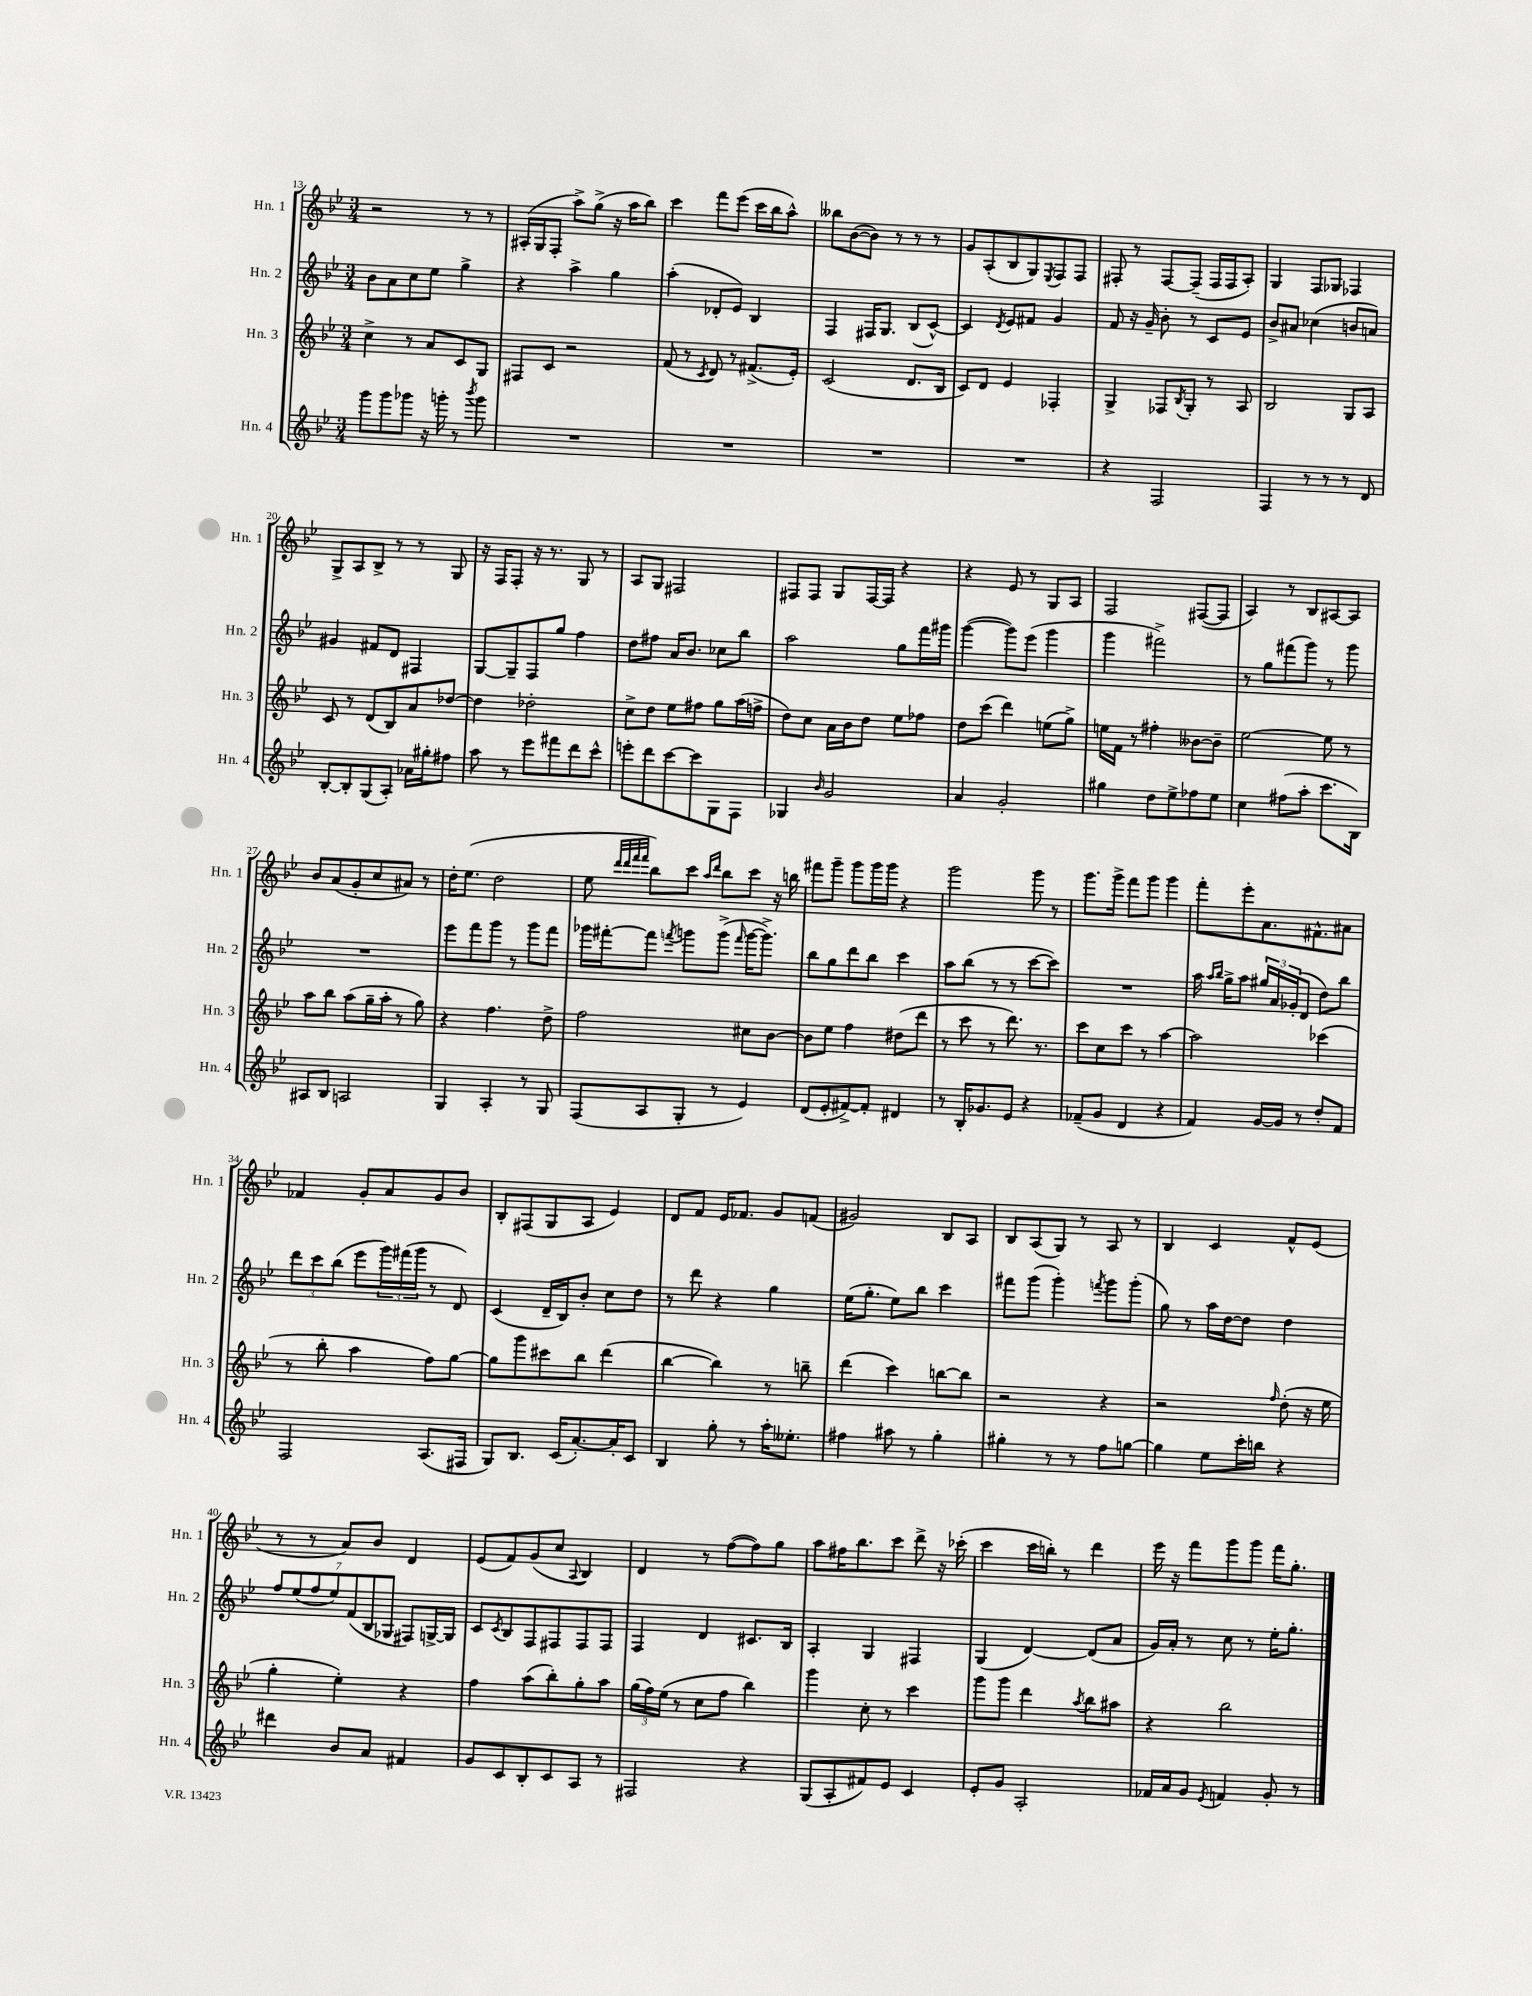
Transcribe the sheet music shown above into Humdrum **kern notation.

**kern	**kern	**kern	**kern
*staff4	*staff3	*staff2	*staff1
*clefG2	*clefG2	*clefG2	*clefG2
*k[b-e-]	*k[b-e-]	*k[b-e-]	*k[b-e-]
*M3/4	*M3/4	*M3/4	*M3/4
8ggg\L	4cc^\	8b-\L	2r
8ggg\	.	8a\	.
8ggg-\J	8r	8cc\	.
16r	8a/L	8ee-\J	.
16ggg'\	.	.	.
8r	8c/	4gg^\	8r
8qbbb-/	.	.	.
8ggg\	8G/J	.	8r
=	=	=	=
2.r	8F#/L	4r	(16A#'/LL
.	.	.	16G/J
.	8c/J	.	8F'/J
.	2r	4aa^\	8aa^\L)
.	.	.	(8gg^\J
.	.	4gg\	16r
.	.	.	16aa\LK
.	.	.	8bb-\J)
=	=	=	=
2.r	(8f/	(4aa'\	4ccc\
.	8r	.	.
.	8qc/	.	.
.	8d/)	8d-'/L	8fff\L
.	8r	8e-/J)	(8eee-\J
.	(8.f#^/L	4B-/	16ccc\LL
.	.	.	16bb-\J
.	.	.	8aa^^\J)
.	16e-'/Jk)	.	.
=	=	=	=
2.r	(2c/	4F/	8bb--\L
.	.	.	([8b-\
.	.	16F#/LK	8b-\]J)
.	.	8.G/J	.
.	.	.	8r
.	8.d/L	(8B-/L	8r
.	.	[8c^^/J)	8r
.	16B-/Jk	.	.
=	=	=	=
2.r	8c/L)	4c/]	8g/L
.	8d/J	.	(8A'/
.	.	8qd/	.
.	4e-/	8e-/L	8B-/
.	.	8f#/J	8G/)
.	.	.	8qE-/
.	4F-'/	4g/	8F/
.	.	.	8F/J
=	=	=	=
4r	4G^/	8f/	8F#'/
.	.	16r	8r
.	.	16g~/	.
2F/	8F-/L	8b-'\	[8F#/L
.	8qB-/	.	.
.	8G'/J	8r	(8F#~/]J
.	8r	8c/L	16F#/LL
.	.	.	16F#/J
.	8A/	8e-/J	8A'/J)
=	=	=	=
4F/	2B-/	8b-^/L	4G/
.	.	8a#/J	.
8r	.	(4cc-\	8F/L
8r	.	.	8G-/J
8r	8G/L	8b/L	4F-/
8d/	8A/J	8a/J)	.
=	=	=	=
[8B-'/L	8c/	4g#/	8G^/L
8B-'/]	8r	.	8A/
(8G/	(8d/L	8f#/L	8B-^/J
8A'/J)	8B-/)	8d/J	8r
16a-\LL	8a/	4F#/	8r
16gg#'\J	.	.	.
8ff#\J	[8dd-/J	.	8G/
=	=	=	=
8aa\	4dd-\]	[8G/L	16r
.	.	.	16F/LK
8r	.	8G~/]	8F'/J
8eee-\L	2dd-'\	8F/	16r
.	.	.	8.r
8fff#\	.	8gg/J	.
8ddd\	.	4ff\	8G/
8ccc^^\J	.	.	8r
=	=	=	=
8eee'\L	8cc^\L	8dd\L	8A/L
8ddd\	8dd\J	8ff#\J	8G/J
[8ccc\	8ee-\L	16a/LK	2F#/
.	.	8.b-/J	.
8ccc\]	8ff#\J	.	.
8G\	8gg\L	8cc-\L	.
8F\J	(16aa\L	8bb-\J	.
.	16ff^\JJ	.	.
=	=	=	=
4G-/	8dd\L)	2aa\	8F#/L
.	8cc\J	.	8F#/J
16qqb-/	.	.	.
2g/	16a\LL	.	8G/L
.	16b-\J	.	.
.	8dd\J	.	[16F#/L
.	.	.	16F#/]JJ
.	8ee-\L	8gg\L	4r
.	8ff-\J	16fff\L	.
.	.	16ggg#\JJ	.
=	=	=	=
4a/	8dd\L	([4ggg\	4r
.	(8ccc\J	.	.
2g'/	4ddd\)	8ggg\]L)	8e-/
.	.	(8eee-\J	8r
.	(8ee\L	4ggg\	8G/L
.	8gg^\J)	.	8A/J
=	=	=	=
4gg#\	16ee\LL	4ggg\	2F/
.	16f\JJ	.	.
.	8r	.	.
8dd\L	4ff#'\	2fff#^\)	.
8ee-^\	.	.	.
8ff-\	[8b--\L	.	([8F#/L
8ee-\J	8b--~\]J	.	8F#/]J
=	=	=	=
4cc\	[2ee-\	8r	4A/)
.	.	8gg\L	.
(8ff#\L	.	(8fff#\	8r
8aa'\J	.	8ggg\J)	8B-/L
8.ccc\L	8ee-\]	8r	[8A#/
.	8r	8ggg\	8A#/]J
16B-\Jk)	.	.	.
=	=	=	=
8A#/L	8aa\L	2.r	8b-/L
8B-/J	8bb-\J	.	(8a/
2A/	(8aa\L	.	8g'/
.	16gg~\L	.	8cc/
.	16aa'\JJ	.	.
.	8r	.	8a#/J)
.	8gg\)	.	8r
=	=	=	=
4G/	4r	8eee-\L	16dd'\LK
.	.	.	(8.ee-\J
.	.	8fff\	.
4A'/	4.ff\	8ggg\J	2dd\
.	.	8r	.
8r	.	8ggg\L	.
8G/	8dd^\	8fff\J	.
=	=	=	=
(8F/L	2ff\	16ggg-\LL	8ee-\
.	.	[16fff#'\J	.
.	.	.	32qqddd/LLL
.	.	.	32qqddd/
.	.	.	32qqfff/
.	.	.	32qqfff/JJJ
8A/	.	8fff#\]J	8bb-\L)
.	.	8qfff/	.
8G'/J	.	8ggg\L	8ccc\J
.	.	.	16qqaa/LL
.	.	.	16qqddd/JJ
8r	.	(8ggg^\J	8bb-\L
.	.	16qqfff/	.
4e-/)	8cc#\L	[16ggg\LK	8ccc\J
.	.	8.ggg^\]J)	.
.	[8b-\J	.	16r
.	.	.	16bb\
=	=	=	=
(8d/L	8b-\]L	8bb-\L	8fff#\L
8e-'/	8ee-\J	8gg\	8ggg~\J
[8f#^/)	4ff\	8ddd\	8ggg\L
8f#'/]J	.	8bb-\J	16ggg\L
.	.	.	16ggg\JJ
4d#/	(8dd#\L	4ccc\	4r
.	8ddd\J	.	.
=	=	=	=
8r	8r	8aa\L	2ggg\
16B-'/LK	8ccc\	(8bb-\J	.
8.g-/	.	.	.
.	8r	8r	.
8e-/J	8.ddd\)	8r	.
4r	.	[8ccc\L	8ggg\
.	8.r	.	.
.	.	8ccc\]J)	8r
=	=	=	=
(8f-~/L	8ccc\L	2.r	8.ggg\L
8g/J	8cc\	.	.
.	.	.	16ggg^\Jk
4d/	8ccc\J	.	8fff\L
.	8r	.	8ggg\J
4r	[4aa\	.	4ggg\
=	=	=	=
4f/)	2aa\]	16aa\	8fff'\L
.	.	16qqaa/LL	.
.	.	16qqbb-/JJ	.
.	.	16gg^\LK	.
.	.	8aa\J	8eee-'\
[16g/LL	.	24gg#/LL	8.a\
.	.	24a/	.
16g/]JJ	.	.	.
.	.	(24g-'/J	.
8r	.	8d/J	.
.	.	.	8.f#^^\
8dd'/L	(4ccc-\	8dd\L)	.
8f/J	.	8bb-\J	8a#\J
=	=	=	=
2F/	8r	12ddd\L	4f-/
.	.	12ccc\	.
.	8bb-'\	.	.
.	.	(12bb-\J	.
.	4aa\	8eee-\L	8g'/L
.	.	24ggg\L)	8a/
.	.	(24fff#\	.
.	.	24ggg\JJ	.
(8.A/L	8ff\L)	8r	8g/
.	[8gg\J	8d/)	8b-/J
16F#/Jk	.	.	.
=	=	=	=
8G/L)	8gg\]L	(4c/	8B-'/L
8.B-/J	8ggg\	.	(8F#/
.	8ccc#\	16d~/LL	8G/
(16c/LK	.	16B-/J)	.
[8.a'/)	8bb-\J	8b-'/J	8A/J
.	(4ddd\	8cc\L	4e-/)
16a'/]K	.	.	.
8c/J	.	8dd\J	.
=	=	=	=
4B-/	[4bb-\	8r	8d/L
.	.	8ddd\	8f/J
8gg'\	4bb-\])	4r	16e-/LK
.	.	.	8.f-/J
8r	.	.	.
16aa'\LK	8r	4gg\	8g/L
8.ee--'\J	.	.	.
.	8bb~\	.	(8f/J
=	=	=	=
4ff#\	(4ddd\	(16ee-\LK	2g#/)
.	.	8.gg'\J	.
8aa#\	4ccc\)	8ee-\L)	.
8r	.	8bb-\J	.
4gg'\	[8bb\L	4ccc\	8B-/L
.	8bb\]J	.	8A/J
=	=	=	=
4gg#'\	2r	8fff#\L	8B-/L
.	.	(8ggg\J	(8A/
8r	.	4ggg'\)	8G/J)
8r	.	.	8r
.	.	8qfff/	.
8ff\L	4r	8ggg\L	8A/
[8gg\J	.	(8ggg'\J	8r
=	=	=	=
4gg\]	2r	8gg\)	4B-/
.	.	8r	.
8ee-\L	.	16aa\LL	4c/
.	.	[16dd\J	.
16ccc'\L	.	8dd\]J	.
16bb\JJ	.	.	.
.	16qqff/	.	.
4r	(8dd'\	4dd\	8f^^/L
.	16r	.	(8e-/J
.	16ee-\	.	.
=	=	=	=
4ddd#\	4gg'\	14ff/L	8r
.	.	(14ee-/	.
.	.	.	8r
.	.	14ff/	.
.	.	14ee-/)	.
8b-/L	4ee-'\)	.	8a/L)
.	.	(14f/	.
.	.	14B-/	.
8a/J	.	.	8b-/J
.	.	14G-/J	.
4f#/	4r	8F#/L)	4d/
.	.	[16G^/L	.
.	.	16G/]JJ	.
=	=	=	=
8g/L	4ff\	8c/L	(8e-/L
.	.	8qc/	.
8c/	.	8B-/	8f/)
8B-'/	(8aa\L	8F/	(8g/
8c/	8bb-'\)	8F#/	8cc/J
.	.	.	8qqA/
8A/J	8gg'\	8F#/	4B-/)
8r	8aa\J	8F#/J	.
=	=	=	=
2F#/	(24gg\LL	4F/	4d/
.	24ff\)	.	.
.	(24ee-\JJ	.	.
.	8r	.	.
.	8cc\L	4d/	8r
.	8ff\J	.	([8ff\L
4r	4bb-\)	8.c#/L	8ff\])
.	.	.	8gg\J
.	.	16B-/Jk	.
=	=	=	=
(8G/L	4ggg\	4A'/	8aa\L
8A'/	.	.	16ff#\K
.	.	.	8.bb-\
8f#/)	8cc'\	4G/	.
8e-/J	8r	.	8ccc\J
4c/	4ccc\	4F#/	8ddd^\
.	.	.	16r
.	.	.	(16ccc-'\
=	=	=	=
8e-'/L	8ggg\L	(4G/	4ccc\
8g/J	8ggg\J	.	.
2A'/	4ddd\	[4d/)	16ccc\LL
.	.	.	16bb'\JJ)
.	.	.	8r
.	8qaa/	.	.
.	8bb-\L	(8d/]L	4ddd\
.	8aa#\J	8a/J	.
=	=	=	=
16f-/LL	4r	16g/LL)	16eee-\
16a/J	.	16a'/JJ	16r
8g/J	.	8r	8fff\L
8qe-/	.	.	.
4f/	2bb-\	8cc\	8ggg\
.	.	8r	8ggg\J
8g'/	.	16ee-'\LK	16fff\LK
.	.	8.gg'\J	8.gg'\J
8r	.	.	.
==	==	==	==
*-	*-	*-	*-
